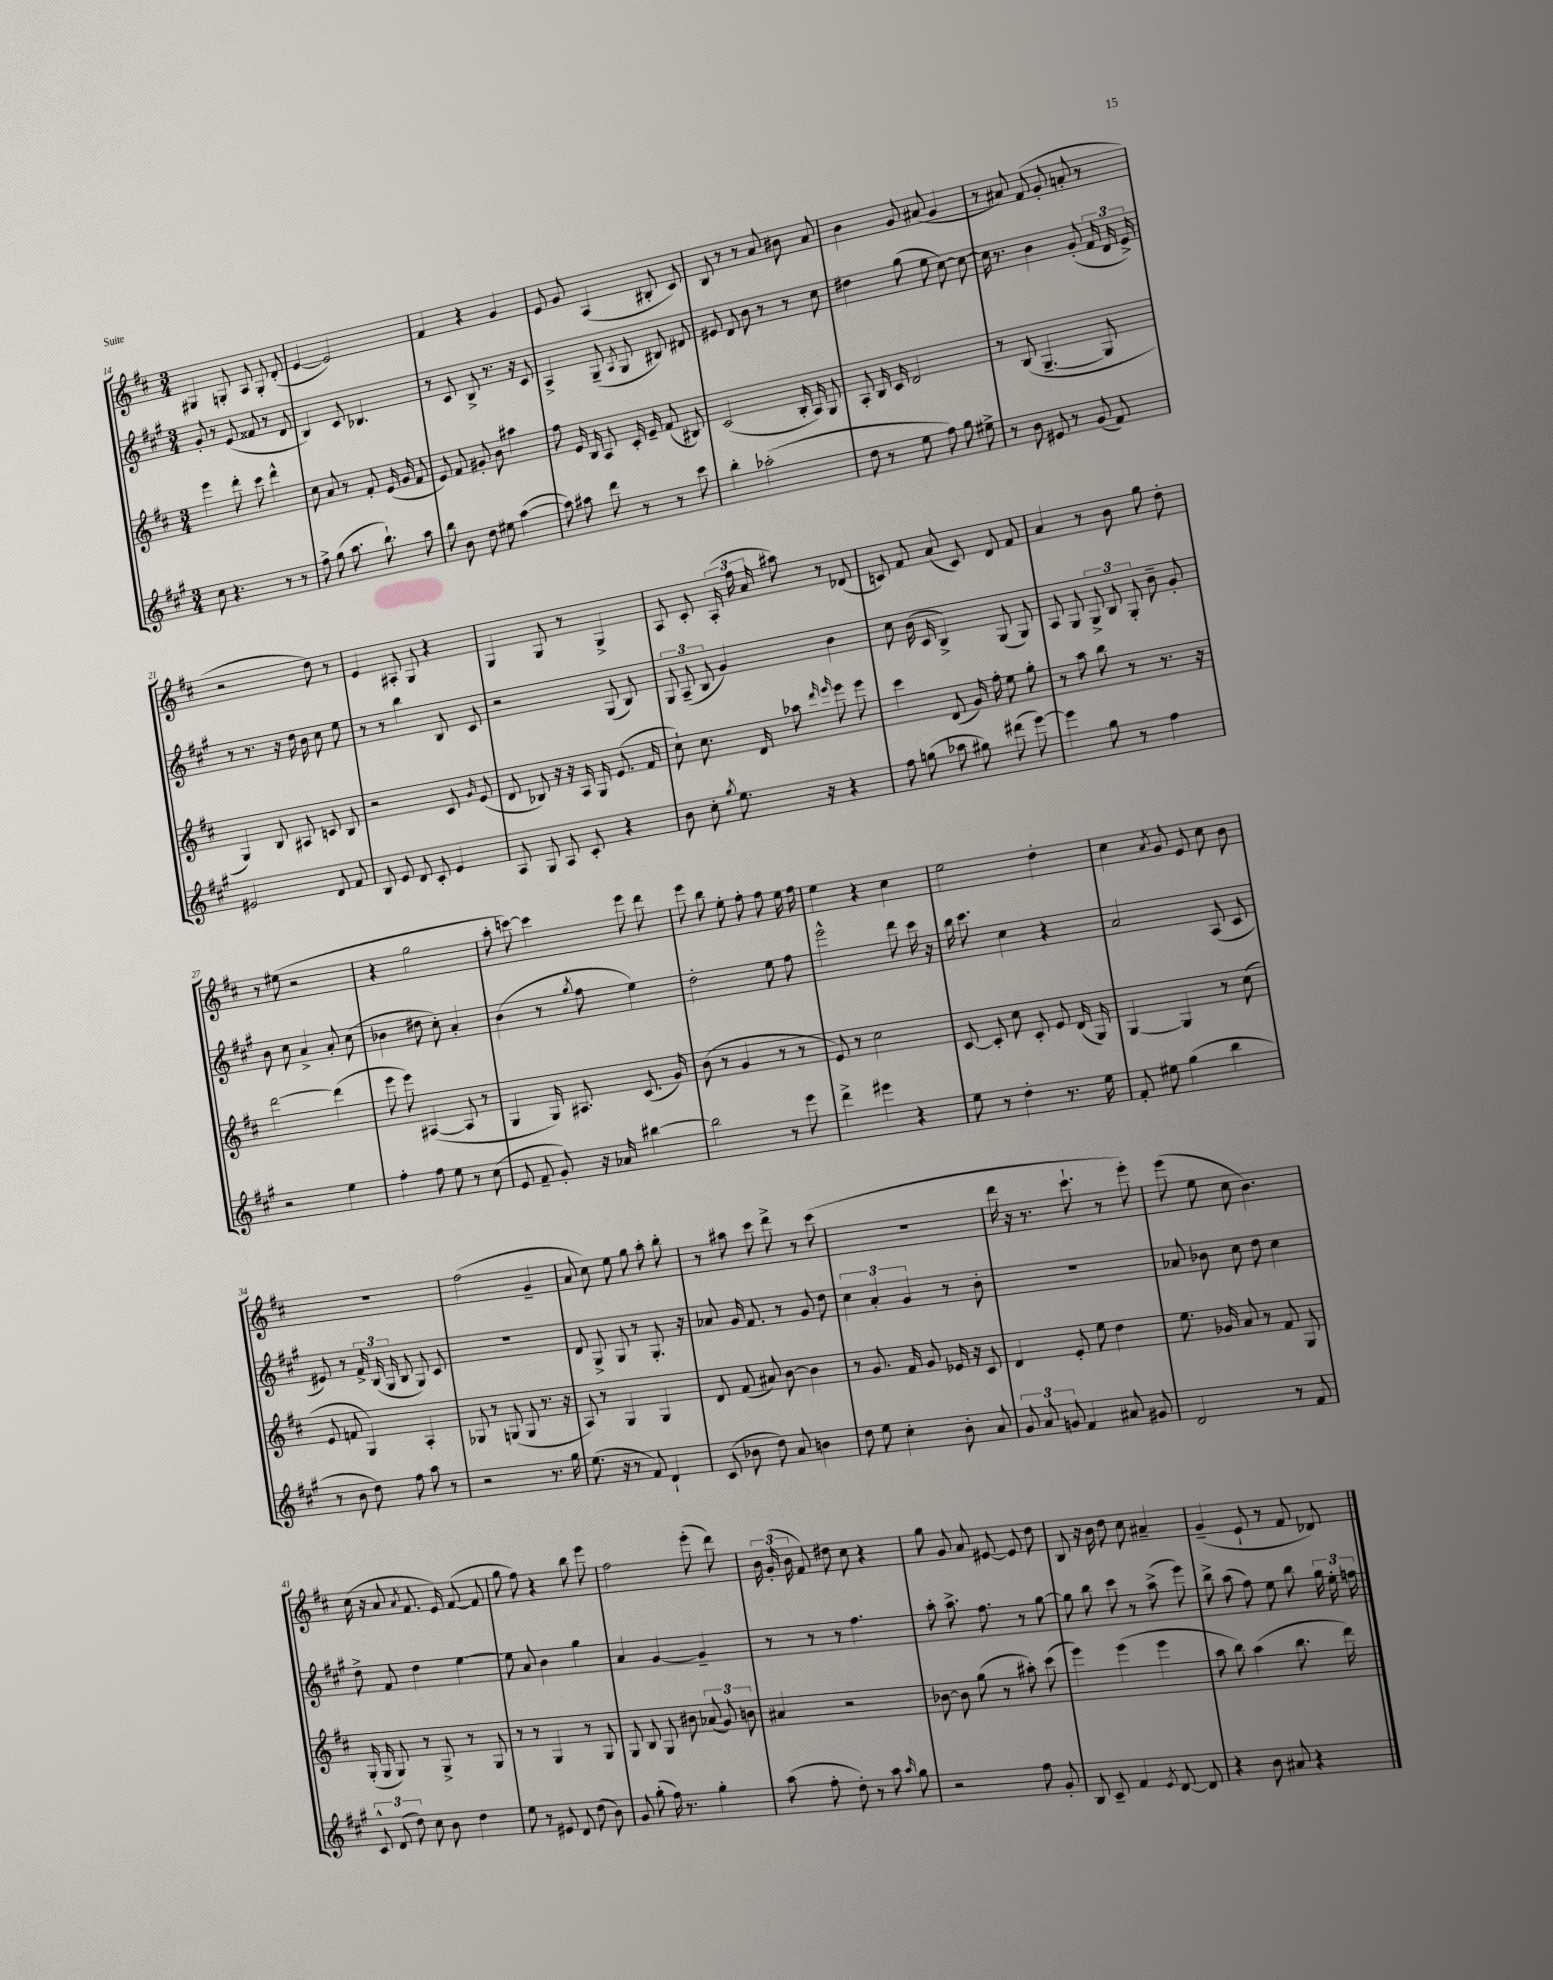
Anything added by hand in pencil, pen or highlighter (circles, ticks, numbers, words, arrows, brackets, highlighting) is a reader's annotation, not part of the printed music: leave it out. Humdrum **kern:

**kern	**kern	**kern	**kern
*part4	*part3	*part2	*part1
*staff4	*staff3	*staff2	*staff1
*clefG2	*clefG2	*clefG2	*clefG2
*k[f#c#g#]	*k[f#c#]	*k[f#c#g#]	*k[f#c#]
*M3/4	*M3/4	*M3/4	*M3/4
=14	=14	=14	=14
8cc#\	4eee\	8g#'/	4G#X/
4.r	.	8r	.
.	8ddd'\	(8e/	8Gn'/
.	8ccc#\	8f##X/	8A/
8r	4ddd^^\	8r	8G'/
8r	.	8d/	(8d'/
=15	=15	=15	=15
8ff#^\	8cc#\	4B/)	[4e/
(8gg#\	8a/	.	.
8.aa\	8r	8c#/	2e/])
.	8f#'/	4.B-X/	.
8.bb`\)	.	.	.
.	(16e/	.	.
.	16g/	.	.
8aa\	8f#/	.	.
=16	=16	=16	=16
8bb\	8e/)	8r	4f#/
8b\	8f#/	8c#/	.
8dd\	8g#X'/	8B^/	4r
8ee#X\	8b\	8.r	.
([4aa\	4aa#X\	.	4g/
.	.	16r	.
.	.	8c#/	.
=17	=17	=17	=17
8aa\])	8ff#\	4A^/	8e/
8aa#X\	16e/	.	8g/
.	16B/	.	.
8ddd\	8A/	(8G#~/	(4A/
.	.	8qA/	.
8r	16c#'/	8G#/	.
.	16e~/	.	.
8r	(8f#/	8B#X/)	8B#X'/
8ccc#\	8B#X/)	8d#X/	8c#/)
=18	=18	=18	=18
4bb'\	(2c#/	8e#X/	8B/
.	.	8d/	8r
(2aa-X'\	.	8b\	8r
.	.	8r	8a/
.	16B'/	8r	8b#X\
.	16A/)	.	.
.	8G/	8cc#\	8a/
=19	=19	=19	=19
8dd\	8A'/	4dd#X\	4b\
8r	16B/	.	.
.	16c#/	.	.
8ee\	2d/	(8gg#\	8g/
8ff#\)	.	8ee\	(8a#X/
8gg#\	.	[8cc#\)	4g/
8ee#X^\	.	8cc#\_	.
=20	=20	=20	=20
8r	8r	16cc#\]	8r
.	.	8.r	.
8b\	(8B/	.	8a#X/)
8e#X/	[4.G~/	4b\	(8f#/
8r	.	.	8g'/
(8g#/	.	(8g#'/	8an'/
8f#/)	8G/]	24f#/	8r
.	.	24d/	.
.	.	24e^/)	.
!!LO:LB:g=z
=21	=21	=21	=21
2e#X/	4G/)	8r	2r
.	.	8.r	.
.	8B/	.	.
.	.	16r	.
.	8A#X/	16dd\	.
.	.	16b\	.
8d/	8cn/	8cc#\	8dd\)
8f#/	8B/	8ee\	8r
=22	=22	=22	=22
8B/	2r	8r	4e/
8e/	.	8r	.
8d/	.	4bb\	8A#X'/
8c#'/	.	.	8G/
4e/	8c#/	8B/	4r
.	16qqg/	.	.
.	(8e/	8c#/	.
=23	=23	=23	=23
8A/	8d/	2r	4G/
8G#/	8B-X/)	.	.
8A/	16r	.	8G/
.	16r	.	.
8c#'/	16A/	.	8r
.	16G/	.	.
4r	(8.e/	(8G#/	4G^/
.	.	8B/)	.
.	16f#/	.	.
=24	=24	=24	=24
8b\	8cc#`\)	12G#/	8A/
.	.	(12A~/	.
8cc#'\	8.cc#\	.	8c#'/
.	.	12B/	.
8qgg#/	.	.	.
8.ee\	.	4g#/)	(24A'/
.	.	.	24ff#\
.	16d/	.	.
.	.	.	24a/
.	8aa-X\	.	8aa#X\)
16r	.	.	.
.	16qqddd/	.	.
.	16qqeee/	.	.
4r	8eee\	4b\	8r
.	8eee\	.	(8d-X/
=25	=25	=25	=25
8ff#\	4ccc#\	8cc#\	8cn/)
(8ggn\	.	(16b\	8f#/
.	.	16c#/	.
8aa-X\	(8d/	4B^/)	(8a/
8gg#X\)	16g/)	.	8c/)
.	16ff#'\	.	.
(8ddd#X\	8ee\	(8G#/	8d/
[8eee\)	8gg'\	8G#/)	8f#/
=26	=26	=26	=26
4eee\]	8r	8A/	4a/
.	8aa\	8G#/	.
8gg#\	8bb\	12G#^/	8r
.	.	12B/	.
8r	8r	.	8b\
.	.	12G#'/	.
4ff#\	8.r	8b~\	8gg\
.	.	8g#'/	8dd'\
.	16r	.	.
!!LO:LB:g=z
=27	=27	=27	=27
2r	[2ddd\	8b\	8r
.	.	8cc#\	(8ee#X\
.	.	4a^/	2r
4ee\	(4ddd\]	8a'/	.
.	.	(8cc#\	.
=28	=28	=28	=28
4ff#'\	8eee\	4b-X\	4r
.	8eee\)	.	.
8ff#\	([4A#X/	8dd#X\	2gg\
8ee\	.	8cc#'\)	.
8r	8A#/]	4a'/	.
(8cc#\	8r	.	.
=29	=29	=29	=29
8e/	4G/	(4b\	8aa'\
8f#~/	.	.	[8cccn\)
8g#'/)	16G/)	8r	4ccc\]
.	8.A#X/	.	.
.	.	8qgg#/	.
16r	.	8ff#\	.
16a-X/	.	.	.
[4bb#X\	(8.c#/	4ee\)	8eee\
.	.	.	8ddd\
.	16g/)	.	.
=30	=30	=30	=30
2bb#\]	(8b\	2dd'\	8eee\
.	8r	.	8bb\
.	4g/	.	8ee'\
.	.	.	8ff#'\
8r	8r	8ee\	8ff#\
8eee\	8r	8ff#\	16ee\
.	.	.	16ff#\
=31	=31	=31	=31
4ddd^\	8e/)	2eee^^\	4ee\
.	8r	.	.
4eee#X\	2cc#\	.	4r
4r	.	8ddd\	4cc#\
.	.	16ccc#\	.
.	.	16r	.
=32	=32	=32	=32
8ee\	[8c#/	16bb\	2ee\
.	.	8.ccc#\	.
8r	8c#'/]	.	.
4dd'\	8cc#\	4cc#\	.
.	8c#'/	.	.
8.r	8e/	4r	4dd'\
.	(16d/	.	.
16ee\	16G/)	.	.
=33	=33	=33	=33
8f#'/	[4G/	2a/	4cc#\
8ee#X\	.	.	.
.	.	.	8qa/
(4gg#\	4G/]	.	8g/
.	.	.	8e/
4bb\	8r	(8A/	8cc#\
.	(8cc#\	8c#/	8b\
!!LO:LB:g=z
=34	=34	=34	=34
8r	8e/	8e#X/)	2.r
8b\	8fn/	8r	.
8dd\)	4G/)	24f#^/	.
.	.	(24B/	.
.	.	24G#/	.
8ff#\	.	8B/	.
8aa\	4A'/	8G#/)	.
8r	.	8c#/	.
=35	=35	=35	=35
2r	8G-X/	2.r	(2ff#\
.	8r	.	.
.	(8Gn/	.	.
.	8G/	.	.
8.r	8.r	.	4g~/
16gg#\	16r	.	.
=36	=36	=36	=36
(8.ee\	8A/)	8d/	8a/
.	8r	8G#^/	8cc#\)
16r	.	.	.
8r	4G/	8G#/	8ee\
8f#/)	.	8r	8gg\
4d`/	4G/	8.G#'/	8aa'\
.	.	.	8bb'\
.	.	16r	.
=37	=37	=37	=37
(8c#/	8d/	8a-X/	8r
8b-X\	(8f#/	16g#/	8aa#X\
.	.	8.f#/	.
8dd\)	8a#X/)	.	8ccc#\
8a/	[8b\	8r	8ddd^\
4bn\	4b\]	8g#/	8r
.	.	8dd\	(8ccc#\
=38	=38	=38	=38
8dd\	8r	6cc#\	2.r
8ee\	8.g/	.	.
.	.	6a'/	.
4cc#'\	.	.	.
.	16f#/	.	.
.	.	6g#/	.
.	8g/	.	.
8b'\	16e-X/	8r	.
.	16r	.	.
8a/	8c#/	8b'\	.
=39	=39	=39	=39
12g#/	4d/	2.r	16ddd\
.	.	.	16r
12a/	.	.	.
.	.	.	8.r
12gn/	.	.	.
4f#/	8e'/	.	.
.	.	.	8.ccc#`\
.	8ee\	.	.
8a#X/	4dd\	.	8r
8g#X/	.	.	8eee'\)
=40	=40	=40	=40
2d/	8.ee\	8a-X/	(8eee\
.	.	8b-X\	8ee\
.	16g-X/	.	.
.	8a/	8cc#\	8cc#\
.	8r	8dd\	4.b\)
8r	8f#/	4cc#\	.
8f#/	8G/	.	.
!!LO:LB:g=z
=41	=41	=41	=41
12c#^^/	(16G'/	8dd^\	(16cc#\
.	16G/	.	16r
(12d/	.	.	.
.	8G/)	8f#/	8a/
12dd\)	.	.	.
.	.	.	8qa/
8cc#\	8r	4dd\	8.f#/
8b\	8G^/	.	.
.	.	.	16e/)
4dd\	8r	[4ee\	([8f#/
.	8G/	.	8f#/]
=42	=42	=42	=42
8ee\	8r	8ee\]	8gg\
8r	8r	8a/	8ff#\)
8e#X/	4G/	4b\	4r
8d/	.	.	.
(8dd\	8r	4gg#\	8bb\
8b\)	8G/	.	8eee\
=43	=43	=43	=43
8g#/	8G/	4a/	2ff#\
(8gg#'\	8B/	.	.
16ff#\)	8G/	[4g#/	.
8.r	.	.	.
.	8b#X\	.	.
4gg#'\	(12a-X/	4g#~/]	(8eee'\
.	12g/)	.	.
.	.	.	8ddd\)
.	12bn\	.	.
=44	=44	=44	=44
(8aa\	4a#X/	8r	24b\
.	.	.	(24g'/
.	.	.	24b\
8ff#'\	.	8r	8f#/)
8dd'\)	2r	8r	8dd#X\
8r	.	4.ff#\	8cc#\
8aa\	.	.	4r
16qqaa/	.	.	.
8gg#\	.	.	.
=45	=45	=45	=45
2r	[8b-X\	8aa'\	8gg\
.	8b-\]	8.aa^\	8g/
.	(8gg\	.	8a/
.	.	8.ff#\	.
.	8r	.	[8e#X/
8ff#\	8aa#X'\)	8r	8e#/]
8g#'/	(8ccc#\	[8gg#\	8dd\
=46	=46	=46	=46
8B/	4eee\)	8gg#\]	8B/
8c#~/	.	8bb\	16r
.	.	.	16b\
4f#/	(4eee\	8ccc#\	8dd\
.	.	8r	8cc#\
8qe/	.	.	.
[8d/	4eee\	(8aa^\	4a#X~/
8d/]	.	8eee\)	.
=47	=47	=47	=47
4r	8aa\	8bb^\	(4g~/
.	8bb\)	(8aa\	.
8b\	(4aa\	8ff#\)	8e`/
8a#X/	.	8ee\	8r
4r	8.bb\	8bb\	8f#/
.	.	24gg#\	8d-X/)
.	.	24ee'\	.
.	16ddd\)	.	.
.	.	24ffn\	.
==	==	==	==
*-	*-	*-	*-
